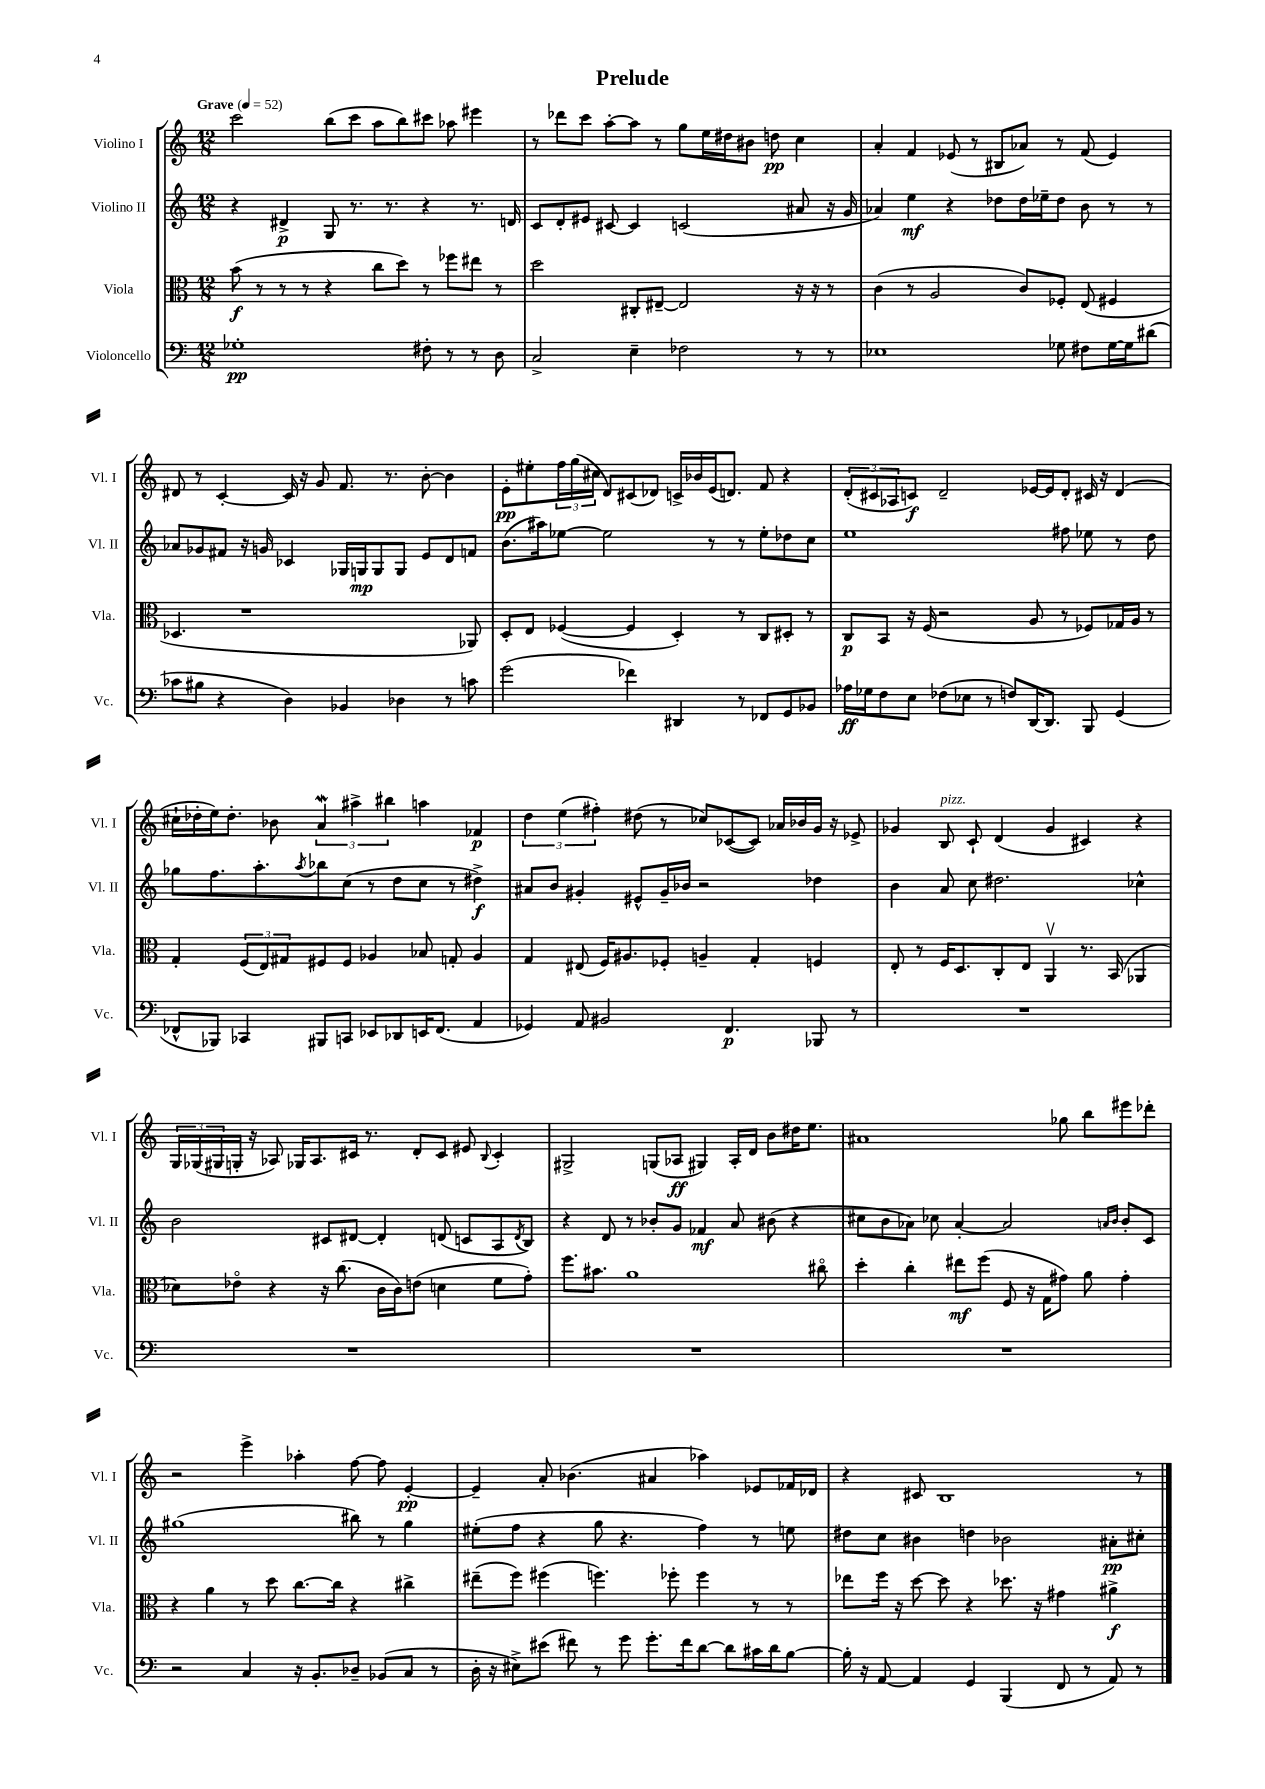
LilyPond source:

\header { title = "Prelude" }
<<
\new StaffGroup <<
\new Staff = "s0" \with { instrumentName = "Violino I" shortInstrumentName = "Vl. I" } {
    \clef treble \key c \major \numericTimeSignature \time 12/8 \tempo "Grave" 4 = 52
    c'''2 b''8( c'''8 a''8 b''8) cis'''8 aes''8 eis'''4 |
    r8 des'''8 c'''8 a''8~-. a''8 r8 g''8 e''16 dis''16 bis'8 d''8\pp c''4 |
    a'4-. f'4 ees'8( r8 bis8 aes'8) r8 f'8( ees'4) |
    dis'8 r8 c'4~-. c'16 r16 g'8 f'8. r8. b'8~-. b'4 |
    e'8-.\pp eis''8-. \tuplet 3/2 { f''16 g''16( cis''16 } d'8) cis'8( des'8) c'16-> bes'16 e'16( d'8.) f'8 r4 |
    \tuplet 3/2 { d'8-.( cis'8 aes8 } c'8\f) d'2-- ees'16~ ees'16 d'8-. cis'16 r16 d'4( |
    cis''16-! des''16-. e''16) des''8.-. bes'8 \tuplet 3/2 { a'4\mordent ais''4-> bis''4 } a''4 fes'4\p |
    \tuplet 3/2 { d''4 e''4( fis''4-.) } dis''8( r8 ces''8) ces'8~( ces'8) aes'16 bes'16 g'16 r16 ees'8-> |
    ges'4 b8^\markup { \italic "pizz." } c'8-! d'4( ges'4 cis'4) r4 |
    \tuplet 3/2 { g16 ges16( gis16 } g16-. r16 aes8) ges16 aes8. cis'16 r8. d'8-. cis'8 eis'8 \appoggiatura { b8 } cis'4-. |
    gis2-> g8( aes8\ff gis4) aes16-. d'16 b'8 dis''16 e''8. |
    ais'1 ges''8 b''8 eis'''8 des'''8-. |
    r2 e'''4-> aes''4-. f''8~ f''8 e'4~-.\pp |
    e'4-- a'8-. bes'4.( ais'4 aes''4) ees'8 fes'16 des'16 |
    r4 cis'8 b1 r8 \bar "|." |
}
\new Staff = "s1" \with { instrumentName = "Violino II" shortInstrumentName = "Vl. II" } {
    \clef treble \key c \major \numericTimeSignature \time 12/8
    r4 dis'4->\p g8 r8. r8. r4 r8. d'16 |
    c'8 d'8-. eis'8 cis'8~ cis'4 c'2( ais'8 r16 g'16 |
    aes'4) e''4\mf r4 des''8 des''16 ees''16-- des''8 b'8 r8 r8 |
    aes'8 ges'8 fis'8 r16 g'16 ces'4 ges16 g16\mp g8 g8 e'8 d'8 f'8 |
    b'8.( ais''16) ees''8~ ees''2 r8 r8 ees''8-. des''8 c''8 |
    e''1 fis''8 ees''8 r8 d''8 |
    ges''8 f''8. a''8.-. \acciaccatura { a''8 } bes''8 c''8( r8 d''8 c''8 r8 dis''4->\f) |
    ais'8 b'8 gis'4-. eis'8-^ gis'16-- bes'16 r2 des''4 |
    b'4 a'8 c''8 dis''2. ces''4-^ |
    b'2 cis'8 dis'8~ dis'4-. d'8( c'8 a8 \acciaccatura { d'8 } b8) |
    r4 d'8 r8 bes'8-. g'8 fes'4\mf a'8 bis'8( r4 |
    cis''8 b'8 aes'8) ces''8 aes'4~-. aes'2 \grace { a'16 b'16 } b'8-. c'8 |
    gis''1( bis''8) r8 gis''4 |
    eis''8-.( f''8 r4 g''8 r4. f''4) r8 e''8 |
    dis''8 c''8 bis'4 d''4 bes'2 ais'8-.\pp cis''8-. \bar "|." |
}
\new Staff = "s2" \with { instrumentName = "Viola" shortInstrumentName = "Vla." } {
    \clef alto \key c \major \numericTimeSignature \time 12/8
    b'8\f( r8 r8 r8 r4 c''8 d''8) r8 fes''8 eis''8 r8 |
    d''2 cis8-. eis8~-- eis2 r16 r16 r8 |
    c'4( r8 a2 c'8) fes8-. e8( fis4 |
    des4. r1 aes,8) |
    d8-. e8 fes4~( fes4 d4-.) r8 c8 dis8-. r8 |
    c8\p b,8 r16 f16( r2 a8 r8 fes8) ges16 a16 r8 |
    g4-. \tuplet 3/2 { f8( e8) gis8 } fis8 fis8 aes4 bes8 g8-. aes4 |
    g4 eis8( f16) ais8. fes8-. a4-- g4-. f4 |
    e8-. r8 f16 d8. c8-. e8 a,4\upbow r8. b,16( aes,4 |
    des'8) ees'8\flageolet r4 r16 c''8.( c'16 c'16) e'8( d'4 f'8 g'8-.) |
    f''8. bis'8. a'1 cis''8\flageolet |
    d''4-. c''4-. eis''8\mf f''8( f8 r16 g16 gis'8) a'8 gis'4-. |
    r4 a'4 r8 d''8 c''8.~ c''16 r4 cis''4-> |
    eis''8--( f''8) fis''4( f''4.) fes''8-. fes''4 r8 r8 |
    ees''8 f''16 r16 d''8~ d''8 r4 des''8. r16 gis'4 ais'4->\f \bar "|." |
}
\new Staff = "s3" \with { instrumentName = "Violoncello" shortInstrumentName = "Vc." } {
    \clef bass \key c \major \numericTimeSignature \time 12/8
    ges1-.\pp fis8-. r8 r8 d8 |
    c2-> e4-- fes2 r8 r8 |
    ees1 ges8 fis8 ges16~ ges16 dis'8( |
    ces'8 bis8 r4 d4) bes,4 des4 r8 c'8 |
    g'2( fes'4) dis,4 r8 fes,8 g,8 bes,8 |
    aes16\ff ges16 f8 e8 fes8( ees8 r8 f8) d,16~ d,8. b,,8 g,4( |
    fes,8-^ bes,,8) ces,4 bis,,8 c,8 ees,8 des,8 e,16 fes,8.( a,4 |
    ges,4) a,8 bis,2 f,4.\p bes,,8 r8 |
    R1. |
    R1. |
    R1. |
    R1. |
    r2 c4 r16 b,8.-. des8-- bes,8( c8 r8 |
    d16-. r16 eis8->) eis'8( fis'8) r8 g'8 g'8.-. fis'16 d'8~ d'8 cis'16 d'16 b8~ |
    b16-. r16 a,8~ a,4 g,4 b,,4( f,8 r8 a,8) r8 \bar "|." |
}
>>
>>
\layout { \context { \Score \remove "Bar_number_engraver" } }
